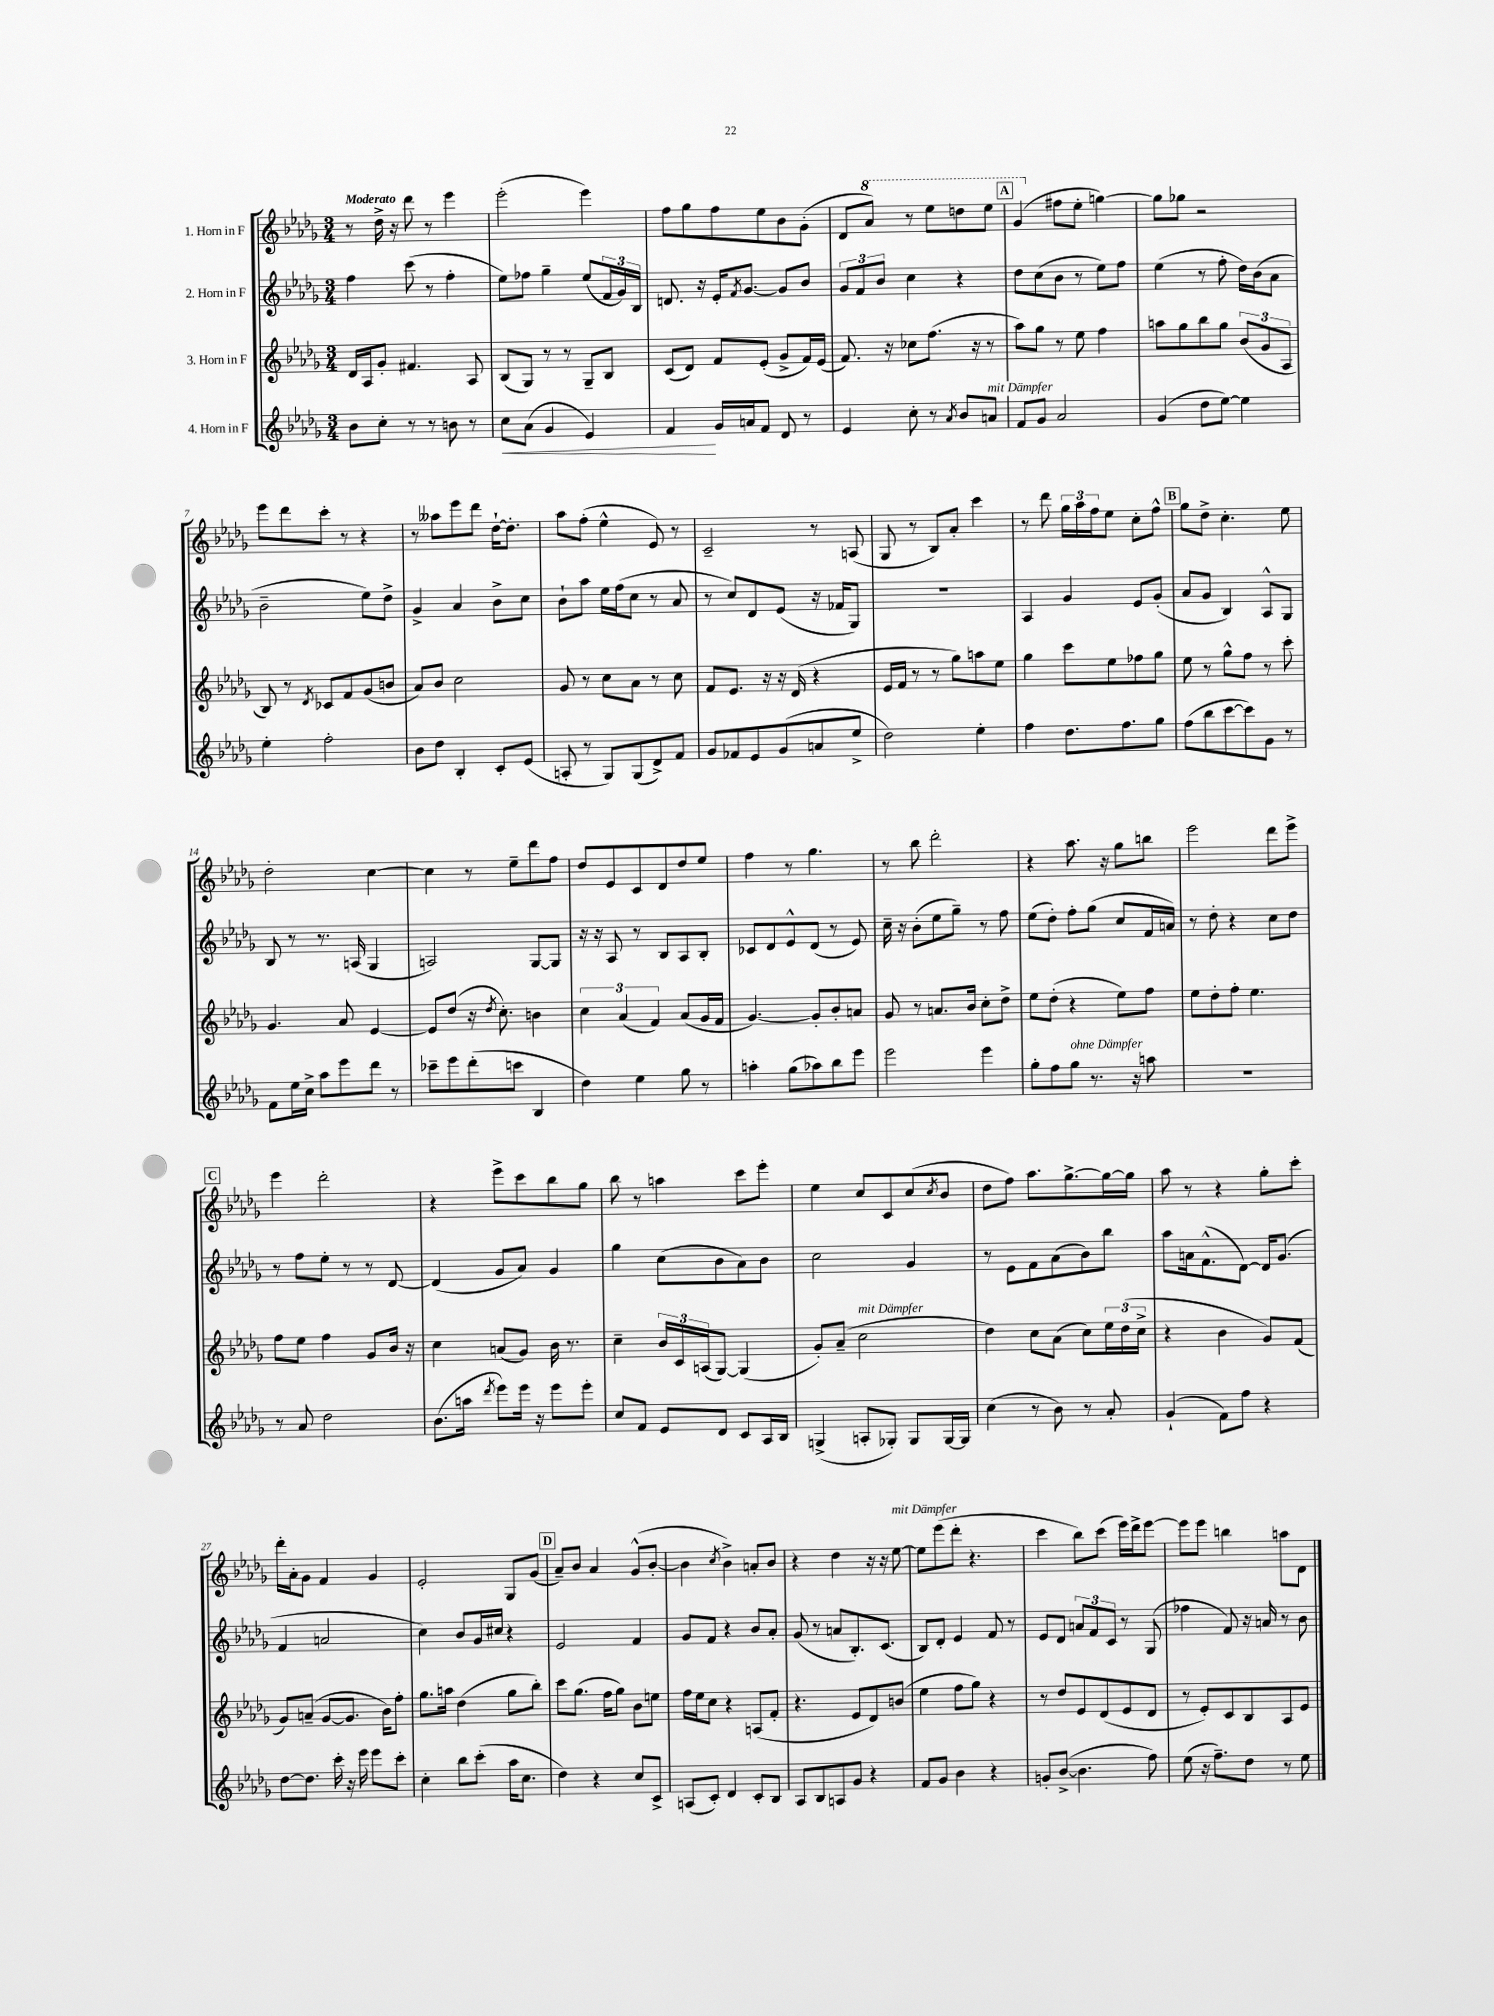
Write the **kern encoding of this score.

**kern	**dynam	**kern	**kern	**kern
*part4	*part4	*part3	*part2	*part1
*staff4	*staff4	*staff3	*staff2	*staff1
*I"4. Horn in F	*	*I"3. Horn in F	*I"2. Horn in F	*I"1. Horn in F
*clefG2	*	*clefG2	*clefG2	*clefG2
*k[b-e-a-d-g-]	*	*k[b-e-a-d-g-]	*k[b-e-a-d-g-]	*k[b-e-a-d-g-]
*M3/4	*	*M3/4	*M3/4	*M3/4
=1	=1	=1	=1	=1
!	!	!	!	!LO:TX:a:B:t=Moderato
8b-\L	.	16d-/LL	4ff\	8r
.	.	16A-/J	.	.
8cc'\J	.	8g-'/J	.	16dd-^\
.	.	.	.	16r
8r	.	4.f#X/	(8ccc\	8ddd-\
8r	.	.	8r	8r
8bn\	.	.	4ff'\	4eee-\
8r	.	8A-/	.	.
=2	=2	=2	=2	=2
!	!LO:HP:b	!	!	!
8cc\L	<	(8B-/L	8ee-\L)	(2eee-'\
(8a-\J	.	8G-/J)	8ff-X\J	.
4g-/	.	8r	4gg-~\	.
.	.	8r	.	.
4e-/)	.	8G-~/L	(8ee-/L	4eee-\)
.	.	8B-/J	24f/L	.
.	.	.	24g-/)	.
.	.	.	24B-/JJ	.
=3	=3	=3	=3	=3
4f/	.	(8c/L	8.dn/	8ff\L
.	.	8d-/J)	.	8gg-\
.	.	.	16r	.
16g-/LL	[	8f/L	16e-'/KL	8ff\
.	.	.	8qf/	.
16an/J	.	.	[8.g-/J	.
8f/J	.	(8e-'/J	.	8ee-\
8d-/	.	8g-^/L	8g-/L]	8b-\
8r	.	16f/L)	8b-/J	(8g-'\J
.	.	(16e-/JJ	.	.
=4	=4	=4	=4	=4
4e-/	.	8.f/)	12g-/L	8d-/L
.	.	.	12f/	.
*	*	*	*	*8va
.	.	.	.	8aa-/J)
.	.	.	12b-/J	.
.	.	16r	.	.
8cc'\	.	8cc-X\L	4cc\	8r
8r	.	(8.ff\J	.	8eee-\L
8qa-/	.	.	.	.
8b-/L	.	.	4r	8dddn\
.	.	16r	.	.
!LO:TX:a:i:t=mit Dämpfer	!	!	!	!
8an/J	.	8r	.	8eee-\J
!!LO:REH:place=s1:t=A
=5	=5	=5	=5	=5
8f/L	.	8aa-\L)	8dd-\L	(4gg-/
8g-/J	.	8gg-\J	(8cc\	.
*	*	*	*	*X8va
2a-/	.	8r	8b-\J	8ff#X\L
.	.	8ee-\	8r	8ee-'\J
.	.	4ff\	8ee-\L)	[4ggn\)
.	.	.	8ff\J	.
=6	=6	=6	=6	=6
(4g-/	.	8aan\L	(4ee-\	8gg\L]
.	.	8gg-\	.	8gg-X\J
8dd-\L	.	8bb-\	8r	2r
[8ee-\J)	.	8gg-\J	8ff'\	.
4ee-\]	.	(12b-/L	16dd-\LL)	.
.	.	.	(16b-\J	.
.	.	12g-/	.	.
.	.	.	8a-\J	.
.	.	12A-/J	.	.
!!LO:LB:g=z
=7	=7	=7	=7	=7
4ee-'\	.	8B-/)	2b-~\	8eee-\L
.	.	8r	.	8ddd-\
.	.	8qd-/	.	.
2ff'\	.	8c-X/L	.	8ccc'\J
.	.	8f/	.	8r
.	.	(8g-/	8ee-\L)	4r
.	.	8bn/J	8dd-^\J	.
=8	=8	=8	=8	=8
8b-\L	.	8a-/L)	4g-^/	8r
8dd-\J	.	8b-/J	.	8aa--X\L
4B-'/	.	2cc\	4a-/	8eee-\
.	.	.	.	8ddd-\J
8c'/L	.	.	8b-^\L	[16dd-`\KL
.	.	.	.	8.dd-'\J]
(8e-/J	.	.	8cc\J	.
=9	=9	=9	=9	=9
8An'/	.	8g-/	8b-`\L	8aa-\L
8r	.	8r	8aa-\J	(8ff'\J
8G-/L)	.	8cc\L	16ee-\LL	4ee-^^\
.	.	.	(16ff\J	.
(8G-/	.	8a-\J	8cc\J	.
8d-^/)	.	8r	8r	8e-/)
8f/J	.	8cc\	8a-/	8r
=10	=10	=10	=10	=10
8g-/L	.	8f/L	8r	2c~/
8f-X/	.	8.e-/J	8cc/L)	.
8e-/	.	.	8d-/	.
.	.	16r	.	.
(8g-/	.	16r	(8e-/J	.
.	.	(16d-/	.	.
8an/	.	4r	16r	8r
.	.	.	16f-X/KL	.
8ee-^/J	.	.	8G-/J)	(8An/
=11	=11	=11	=11	=11
2dd-\)	.	16e-/LL	2.r	8G-/
.	.	16f/JJ	.	.
.	.	8r	.	8r
.	.	8r	.	8B-/L)
.	.	8gg-\L)	.	8a-'/J
4ee-'\	.	8aan\	.	4ccc\
.	.	8ee-\J	.	.
=12	=12	=12	=12	=12
4ff\	.	4gg-\	4A-/	8r
.	.	.	.	8ddd-\
8.dd-\L	.	8ccc\L	4g-/	24gg-\LL
.	.	.	.	24aa-\
.	.	.	.	24ff\J
.	.	8ee-\	.	8ee-\J
8.ff\	.	.	.	.
.	.	8ff-X\	8e-/L	8cc'\L
8gg-\J	.	8gg-\J	(8g-'/J	8ff^^\J
!!LO:REH:place=s1:t=B
=13	=13	=13	=13	=13
(8ff\L	.	8ee-\	8a-/L	8gg-\L
8bb-\	.	8r	8g-/J	8dd-^\J
[8ccc\	.	8gg-^^\L	4B-/)	4.cc'\
8ccc\])	.	8ff\J	.	.
8g-\J	.	8r	8A-^^/L	.
8r	.	8ccc'\	8G-/J	8ee-\
!!LO:LB:g=z
=14	=14	=14	=14	=14
8f\L	.	4.g-/	8B-/	2dd-'\
16ee-\L	.	.	8r	.
16cc^\JJ	.	.	.	.
8aa-\L	.	.	8.r	.
8eee-\	.	8a-/	.	.
.	.	.	(16An/	.
8ddd-\J	.	[4e-/	4G-/	[4cc\
8r	.	.	.	.
=15	=15	=15	=15	=15
8ccc-X~\L	.	8e-/L]	2An/)	4cc\]
8eee-\	.	(8dd-/J	.	.
(8ddd-'\	.	16r	.	8r
.	.	8qdd-/	.	.
.	.	8.cc'\)	.	.
8cccn\J	.	.	.	8ee-~\L
4B-/	.	4bn\	[8G-/L	8ddd-\
.	.	.	8G-/J]	8ff\J
=16	=16	=16	=16	=16
4dd-\)	.	6cc\	16r	8dd-/L
.	.	.	16r	.
.	.	.	8A-/	8e-/
.	.	(6a-/	.	.
4ee-\	.	.	8r	8c/
.	.	6f/)	.	.
.	.	.	8B-/L	8d-/
8gg-\	.	(8a-/L	8A-/	8dd-/
8r	.	16g-/L	8B-'/J	8ee-/J
.	.	16f/JJ	.	.
=17	=17	=17	=17	=17
4aan'\	.	[4.g-/)	8c-X/L	4ff\
.	.	.	8d-/	.
(8gg-\L	.	.	8e-^^/	8r
8aa-X\)	.	8g-'/L]	(8d-/J	4.gg-\
8bb-\	.	8b-'/	8r	.
8eee-\J	.	8an/J	8e-/)	.
=18	=18	=18	=18	=18
2eee-\	.	8g-/	16cc~\	8r
.	.	.	16r	.
.	.	8r	(8b-'\L	8bb-\
.	.	8.an/L	8ee-\	2ddd-'\
.	.	.	8gg-~\J)	.
.	.	16b-/Jk	.	.
4eee-\	.	8cc'\L	8r	.
.	.	8dd-^\J	8ff\	.
=19	=19	=19	=19	=19
8gg-'\L	.	8ee-\L	(8ee-\L	4r
8ff\	.	(8dd-'\J	8dd-'\J)	.
!LO:TX:a:i:t=ohne Dämpfer	!	!	!	!
8gg-\J	.	4r	8ff'\L	8.aa-\
8.r	.	.	(8gg-\J	.
.	.	.	.	16r
.	.	8ee-\L)	8cc/L	8gg-\L
16r	.	.	.	.
8aan\	.	8ff\J	16f/L	8bbn\J
.	.	.	16an/JJ)	.
=20	=20	=20	=20	=20
2.r	.	8ee-\L	8r	2eee-\
.	.	8dd-'\	8dd-'\	.
.	.	8ff'\J	4r	.
.	.	4.ee-\	.	.
.	.	.	8cc\L	8ddd-\L
.	.	.	8dd-\J	8eee-^\J
!!LO:LB:g=z
!!LO:REH:place=s1:t=C
=21	=21	=21	=21	=21
8r	.	8ff\L	8r	4eee-\
8a-/	.	8ee-\J	8ff\L	.
2dd-\	.	4ff\	8ee-'\J	2ddd-'\
.	.	.	8r	.
.	.	8g-/L	8r	.
.	.	16b-/Jk	[8d-/	.
.	.	16r	.	.
=22	=22	=22	=22	=22
(8.b-\L	.	4cc\	(4d-/]	4r
16aan\Jk	.	.	.	.
8qddd-/	.	.	.	.
8eee-\L)	.	(8an/L	8g-/L	8eee-^\L
16eee-\Jk	.	8g-/J)	8a-/J)	8ccc\
16r	.	.	.	.
8eee-\L	.	16b-\	4g-/	8bb-\
.	.	8.r	.	.
8eee-'\J	.	.	.	8gg-\J
=23	=23	=23	=23	=23
8cc/L	.	4cc~\	4gg-\	8bb-\
8f/J	.	.	.	8r
8e-/L	.	24b-/LL	(8cc\L	4aan\
.	.	24c/	.	.
.	.	(24An/J	.	.
8d-/J	.	[8G-/J)	8b-\	.
8c/L	.	(4G-/]	8a-\)	8ccc\L
16A-/L	.	.	8b-\J	8eee-'\J
16B-/JJ	.	.	.	.
=24	=24	=24	=24	=24
(4Gn^/	.	8g-'/L)	2cc\	4ee-\
.	.	(8a-~/J	.	.
!	!	!LO:TX:a:i:t=mit Dämpfer	!	!
8An'/L	.	2cc\	.	8cc/L
8G-X'/J)	.	.	.	8c/
8G-/L	.	.	4g-/	(8cc/
.	.	.	.	8qcc/
[16G-/L	.	.	.	8b-/J
16G-/JJ]	.	.	.	.
=25	=25	=25	=25	=25
(4cc\	.	4dd-\)	8r	8dd-\L
.	.	.	8e-\L	8ff\J)
8r	.	8cc\L	8f\	8.aa-\L
8b-\)	.	(8a-\J	(8a-\	.
.	.	.	.	[8.gg-^\
8r	.	8cc\L)	8b-\)	.
8a-'/	.	24ee-\L	8bb-\J	16gg-\L_
.	.	(24dd-\	.	.
.	.	.	.	16gg-\JJ]
.	.	24cc^\JJ	.	.
=26	=26	=26	=26	=26
(4g-`/	.	4r	8aa-\L	8aa-\
.	.	.	16an\k	8r
.	.	.	(8.f^^\	.
8f\L)	.	4b-\	.	4r
8ff\J	.	.	[8d-\J)	.
4r	.	8g-/L)	16d-/KL]	8gg-'\L
.	.	.	(8.g-/J	.
.	.	(8f/J	.	8ccc'\J
!!LO:LB:g=z
=27	=27	=27	=27	=27
[8dd-\L	.	8g-/L)	4f/	16ddd-'\LL
.	.	.	.	16a-'\J
8.dd-\J]	.	(8an~/J	.	8g-\J
.	.	[8g-/L	2an/	4f/
16ccc'\	.	.	.	.
16r	.	8.g-/J]	.	.
16eee-\	.	.	.	.
8eee-\L	.	.	.	4g-/
.	.	16b-\KL)	.	.
8ccc'\J	.	8ff'\J	.	.
=28	=28	=28	=28	=28
4cc'\	.	8.gg-\L	4cc\)	2e-'/
.	.	16aan\Jk	.	.
8bb-\L	.	(4dd-\	8b-/L	.
(8ccc'\J	.	.	16g-/L	.
.	.	.	16cc#X/JJ	.
16aa-\KL	.	8gg-\L	4r	8G-/L
8.cc\J	.	.	.	.
.	.	8bb-'\J)	.	(8g-/J
!!LO:REH:place=s1:t=D
=29	=29	=29	=29	=29
4dd-\)	.	8ccc\L	2e-/	8a-~/L)
.	.	(8.gg-\J	.	8b-/J
4r	.	.	.	4a-/
.	.	16ff\KL	.	.
.	.	8gg-\J)	.	.
8cc/L	.	8b-\L	4f/	(8g-^^/L
8c^/J	.	8een\J	.	[8b-'/J
=30	=30	=30	=30	=30
(8An/L	.	16ff\LL	8g-/L	4b-\]
.	.	16ee-\J	.	.
8c'/J)	.	8cc\J	8f/J	.
.	.	.	.	8qcc/
4d-/	.	4r	4r	4b-^\)
8c'/L	.	(8An/L	8b-/L	8an'/L
8B-/J	.	8f'/J	8a-'/J	8b-/J
=31	=31	=31	=31	=31
8A-/L	.	4.r	(8g-/	4r
8B-/	.	.	8r	.
8An/	.	.	8an/L	4dd-\
8g-/J	.	8e-/L	8.B-'/)	.
4r	.	8d-/)	.	16r
.	.	.	(8.c/J	16r
!	!	!	!	!LO:TX:a:i:t=mit Dämpfer
.	.	(8bn/J	.	[8ee-\
=32	=32	=32	=32	=32
8f/L	.	4ee-\	8B-/L)	8ee-\L]
8g-/J	.	.	8d-'/J	(8eee-\
4b-\	.	8ff\L	4e-/	8ddd-'\J
.	.	8gg-\J)	.	4.r
4r	.	4r	8f/	.
.	.	.	8r	.
=33	=33	=33	=33	=33
8gn'/L	.	8r	8e-/L	4ccc\
([8b-^/J	.	8dd-/L	8d-/J	.
4.b-\]	.	8e-/	12an/L	8bb-\L)
.	.	.	12f/	.
.	.	(8d-/	.	(8ccc\J
.	.	.	12c/J	.
.	.	8e-/	8r	16eee-\LL)
.	.	.	.	16ddd-^\J
8ff\)	.	8d-/J	(8G-/	[8eee-\J
=34	=34	=34	=34	=34
(8ee-\	.	8r	4ff-X\	8eee-\L]
16r	.	8e-'/L)	.	8eee-\J
8.ff~\L)	.	.	.	.
.	.	8c/	8f/)	4bbn\
8dd-\J	.	8B-/	16r	.
.	.	.	16an/	.
8r	.	8A-/	8r	8aan\L
8ee-\	.	8e-/J	8b-\	8d-\J
==	==	==	==	==
*-	*-	*-	*-	*-
